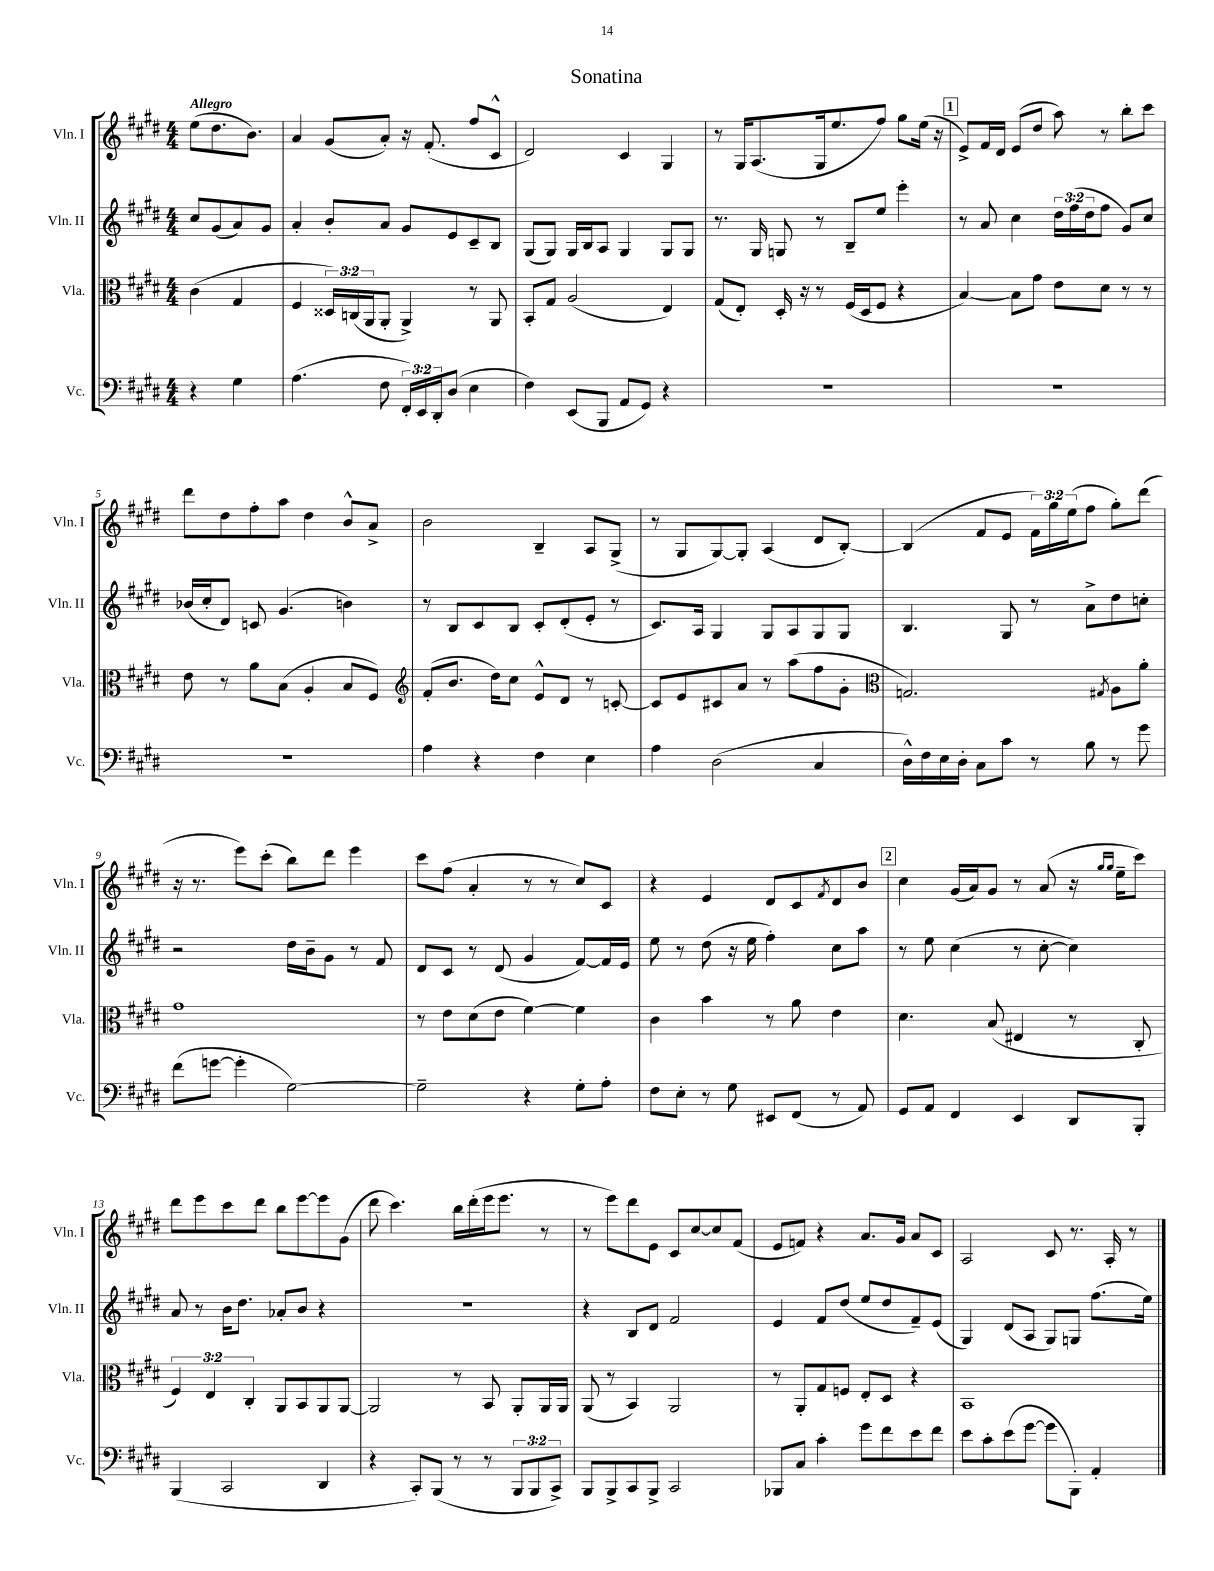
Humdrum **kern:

**kern	**kern	**kern	**kern
*part4	*part3	*part2	*part1
*staff4	*staff3	*staff2	*staff1
*I"Vc.	*I"Vla.	*I"Vln. II	*I"Vln. I
*I'Vc.	*I'Vla.	*I'Vln. II	*I'Vln. I
*clefF4	*clefC3	*clefG2	*clefG2
*k[f#c#g#d#]	*k[f#c#g#d#]	*k[f#c#g#d#]	*k[f#c#g#d#]
*M4/4	*M4/4	*M4/4	*M4/4
=	=	=	=
!	!	!	!LO:TX:a:B:t=Allegro
4r	(4c#\	8cc#/L	(8ee\L
.	.	(8g#/	8.dd#\
4G#\	4G#/	8a/)	.
.	.	.	8.b\J)
.	.	8g#/J	.
=1	=1	=1	=1
(4.A\	4F#/	4a'/	4a/
.	24D##X/LL)	8b'/L	(8g#/L
.	(24Cn/	.	.
.	24AA/J	.	.
8F#\	8AA'/J	8a/J	8a'/J)
24FF#'/LL)	4AA^/)	8g#/L	16r
24EE/	.	.	.
.	.	.	(8.f#'/
24DD#'/J	.	.	.
(8D#/J	.	8e/	.
4E\	8r	8c#~/	8ff#/L
.	8AA/	8B/J	8c#^^/J
=2	=2	=2	=2
4F#\)	8BB'/L	(8G#/L	2d#/)
.	8G#/J	8G#/J)	.
(8EE/L	(2A/	16G#/LL	.
.	.	16B/J	.
8BBB/J	.	8A/J	.
8AA/L	.	4G#/	4c#/
8GG#/J)	.	.	.
4r	4E/)	8G#/L	4G#/
.	.	8G#/J	.
=3	=3	=3	=3
1r	(8G#/L	8.r	8r
.	8E'/J)	.	16G#/KL
.	.	16G#/	(8.A/
.	16D#'/	8Gn/	.
.	16r	.	.
.	8r	8r	16G#/k
.	.	.	8.ee/
.	(16F#/LL	8B~/L	.
.	16D#/J	.	.
.	8F#/J	8ee/J	8ff#/J)
.	4r	4eee'\	8gg#\L
.	.	.	(16ee\Jk
.	.	.	16r
!!LO:REH:place=s1:t=1
=4	=4	=4	=4
1r	[4B/)	8r	8e^/L)
.	.	8a/	16f#/L
.	.	.	16d#/JJ
.	8B\L]	4cc#\	(8e/L
.	8g#\J	.	8dd#/J
.	8e\L	24dd#\LL	8aa\)
.	.	(24ff#\	.
.	.	24dd#\J	.
.	8d#\J	8ff#\J	8r
.	8r	8g#/L)	8bb'\L
.	8r	8cc#/J	8ccc#\J
!!LO:LB:g=z
=5	=5	=5	=5
1r	8e\	(16b-X/LL	8ddd#\L
.	.	16cc#'/J	.
.	8r	8d#/J)	8dd#\
.	8a\L	8cn/	8ff#'\
.	(8B\J	(4.g#/	8aa\J
.	4A'/	.	4dd#\
.	8B/L	4bn\)	8b^^/L
.	8F#/J)	.	8a^/J
=6	=6	=6	=6
*	*clefG2	*	*
4A\	(8f#'/L	8r	2b\
.	8.b/J	8B/L	.
4r	.	8c#/	.
.	16dd#\KL)	.	.
.	8cc#\J	8B/J	.
4F#\	8e^^/L	8c#'/L	4B~/
.	8d#/J	(8d#'/	.
4E\	8r	8e'/J	8A/L
.	[8cn'/	8r	(8G#^/J
=7	=7	=7	=7
4A\	8c/L]	8.c#/L)	8r
.	8e/	.	8G#/L
.	.	16A/Jk	.
(2D#\	8c#X/	4G#/	[8G#/)
.	8a/J	.	8G#'/J]
.	8r	8G#/L	(4A/
.	(8aa\L	8A/	.
4C#/	8ff#\	8G#/	8d#/L
.	8g#'\J	8G#/J	[8B'/J)
=8	=8	=8	=8
*	*clefC3	*	*
16D#^^\LL)	2.Gn/)	4.B/	(4B/]
16F#\	.	.	.
16E\	.	.	.
16D#'\JJ	.	.	.
8C#\L	.	.	8f#/L
8c#\J	.	8G#/	8e/J
8r	.	8r	24f#\LL)
.	.	.	24gg#\
.	.	.	(24ee\J
8B\	.	8a^\L	8ff#\J
.	8qG#X/	.	.
8r	8A\L	8dd#\	8gg#'\L)
8g#\	8a'\J	8ccn'\J	(8ddd#\J
!!LO:LB:g=z
=9	=9	=9	=9
(8f#\L	1g#	2r	16r
.	.	.	8.r
[8gn\J	.	.	.
4g'\]	.	.	8eee\L)
.	.	.	(8ccc#'\J
[2G#\)	.	16dd#\LL	8bb\L)
.	.	16b~\J	.
.	.	8g#\J	8ddd#\J
.	.	8r	4eee\
.	.	8f#/	.
=10	=10	=10	=10
2G#~\]	8r	8d#/L	8ccc#\L
.	8e\L	8c#/J	(8ff#\J
.	(8d#\	8r	4a'/
.	8e\J	(8d#/	.
4r	[4f#\)	4g#/	8r
.	.	.	8r
8G#'\L	4f#\]	[8f#/L)	8cc#/L)
8A'\J	.	16f#/L]	8c#/J
.	.	16e/JJ	.
=11	=11	=11	=11
8F#\L	4c#\	8ee\	4r
8E'\J	.	8r	.
8r	4b\	(8dd#\	4e/
8G#\	.	16r	.
.	.	16ee\	.
8EE#X/L	8r	4ff#'\)	8d#/L
(8FF#/J	8a\	.	8c#/
.	.	.	8qf#/
8r	4e\	8cc#\L	8d#/
8AA/)	.	8aa\J	8b/J
!!LO:REH:place=s1:t=2
=12	=12	=12	=12
8GG#/L	4.d#\	8r	4cc#\
8AA/J	.	8ee\	.
4FF#/	.	(4cc#\	(16g#/LL
.	.	.	16a/J)
.	(8B/	.	8g#/J
4EE/	4E#X/	8r	8r
.	.	[8cc#'\	(8a/
8DD#/L	8r	4cc#\])	16r
.	.	.	16qqgg#/LL
.	.	.	16qqgg#/JJ
.	.	.	16ee~\KL
8BBB'/J	8C#'/	.	8ccc#\J)
!!LO:LB:g=z
=13	=13	=13	=13
(4BBB/	6F#/)	8a/	8ddd#\L
.	.	8r	8eee\
.	6E/	.	.
2CC#/	.	16b\KL	8ccc#\
.	.	8.dd#\J	.
.	6C#'/	.	.
.	.	.	8ddd#\J
.	8AA/L	8a-X'/L	8bb\L
.	8BB/	8b/J	[8eee\
4DD#/	8AA/	4r	8eee\]
.	[8AA/J	.	(8g#\J
=14	=14	=14	=14
4r	2AA/]	1r	8ddd#\
.	.	.	4.ccc#\)
8CC#'/L)	.	.	.
(8BBB/J	.	.	.
8r	8r	.	16bb\LL
.	.	.	(16ddd#'\
8r	8BB/	.	16eee\J
.	.	.	8.eee\J
12BBB/L	8AA'/L	.	.
12BBB/	.	.	.
.	16AA/L	.	8r
12CC#^/J)	.	.	.
.	16AA/JJ	.	.
=15	=15	=15	=15
8BBB/L	(8AA/	4r	8r
8BBB^/	8r	.	8eee\L)
8CC#/	4BB/)	8B/L	8ddd#\
8BBB^/J	.	8d#/J	8e\J
2CC#/	2AA/	2f#/	8c#/L
.	.	.	[8cc#/
.	.	.	8cc#/]
.	.	.	(8f#/J
=16	=16	=16	=16
8BBB-X/L	8r	4e/	8e/L
8C#/J	8AA'/L	.	8fn/J)
4c#'\	8G#/	8f#/L	4r
.	8Fn/J	(8dd#/J	.
8g#\L	8E'/L	8ee/L	8.a/L
8f#\	8D#/J	8dd#/	.
.	.	.	16g#/Jk
8e\	4r	8f#~/)	8a/L
8f#\J	.	(8e/J	8c#/J
=17	=17	=17	=17
8e\L	1BB	4G#/)	2A/
8c#'\	.	.	.
(8e\	.	(8d#/L	.
[8g#\J	.	8A/J	.
8g#\L]	.	8G#/L)	8c#/
8BBB'\J)	.	8Gn/J	8.r
4AA'/	.	(8.ff#\L	.
.	.	.	16A'/
.	.	.	8r
.	.	16ee\Jk)	.
==	==	==	==
*-	*-	*-	*-
